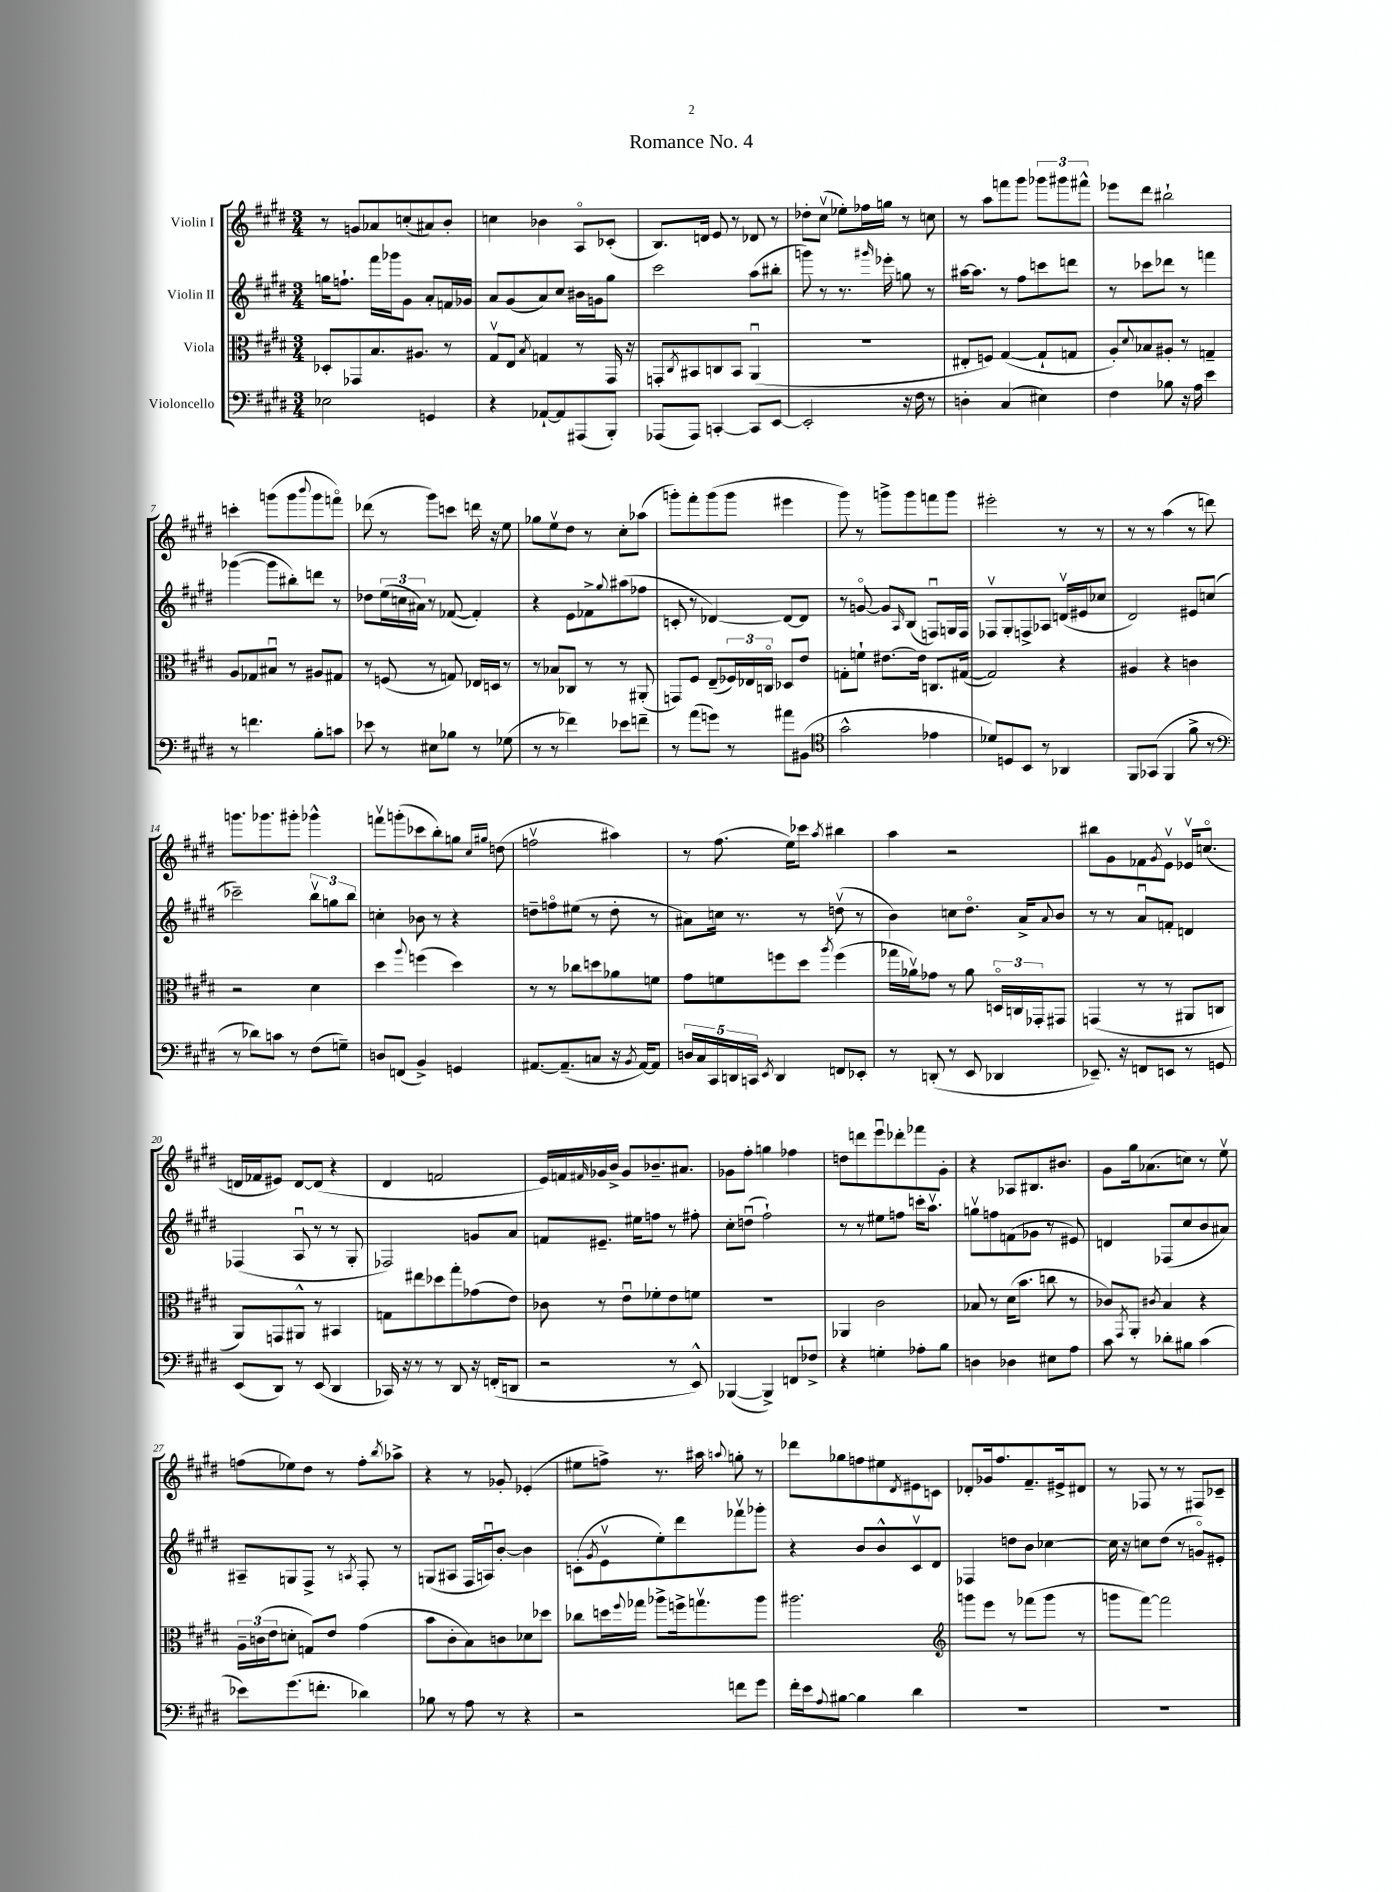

**kern	**kern	**kern	**kern
*staff4	*staff3	*staff2	*staff1
*clefF4	*clefC3	*clefG2	*clefG2
*k[f#c#g#d#]	*k[f#c#g#d#]	*k[f#c#g#d#]	*k[f#c#g#d#]
*M3/4	*M3/4	*M3/4	*M3/4
2E-	8D-'	16gg	8r
.	.	8.ff`	.
.	8GG-	.	8g
.	8.B	16fff#	8a-
.	.	16ggg-	.
.	.	8g#	(8cc'
.	8.A#	.	.
4GG	.	8a'	8a#)
.	8r	16f	8b'
.	.	16g-	.
=	=	=	=
4r	8G#v	8a	4cc
.	8E	(8g#	.
.	8qB	.	.
[8AA-`	4G	8a)	4b-
8AA-]	.	8cc#	.
(8AAA#	8r	16b#	8Ao
.	.	16g	.
8BBB')	16GG#	8gg#	(8c-'
.	16r	.	.
=	=	=	=
(8AAA-	8GG'	2ccc#	8.B)
.	8qC#	.	.
8AAA-)	8BB#	.	.
.	.	.	16d
[4CC'	8C	.	8e
.	8BB#	.	8r
8CC]	(4AAu	(8aa	8d-
[8EE	.	8bb#'	8r
=	=	=	=
2EE']	2.r	8ggg)	8dd-'
.	.	8r	(8cc#v
.	.	8.r	8ee-')
.	.	.	16ff-
.	.	16qqggg#	.
.	.	16eee-'	16gg
16r	.	8gg	8r
16F#	.	.	.
8r	.	8r	8cc
=	=	=	=
4D'	8E#'	[16aa#	8r
.	.	8.aa#]	.
.	8F)	.	8aa
(4C#	([4G#	8r	8fff
.	.	8ff#	8ggg#
4E#)	8G#`]	8ccc	12ggg-
.	.	.	12ggg#
.	8G	8ddd	.
.	.	.	12fff#^^
=	=	=	=
4F#	8A')	8r	8eee-
.	8qqd#	.	.
.	8B-	8ccc-	8ddd#
8B-	8A#'	8ddd-	2bb#`
16r	8r	8r	.
16A	.	.	.
4e	4G~	4fff	.
=	=	=	=
8r	8A	([4ggg-	4ccc'
4.f	8G-	.	.
.	8B#u	8ggg-]	(8ggg
.	8r	8bb#')	8ggg
.	.	.	8qqbbb
8B'	8A#	8ddd	8ggg
8c	8G#	8r	8fffo)
=	=	=	=
8e-	8r	8dd-	(8ddd-
8r	(8F	(24ee	8r
.	.	24cc	.
.	.	24a#)	.
8E#	8r	8r	8ggg#)
8B-	8G)	([8f-	8ccc
8r	16E-	4f-'])	16ddd
.	16D	.	16r
(8G-	8r	.	8ee
=	=	=	=
8r	8r	4r	8gg-
8r	8B-	.	8eev
4f-)	8C-	8e	8dd#
.	8r	8f-^	8r
.	.	8qqgg#	.
8e-	8r	(8aa#	8cc#'
8f~	(8AA#'	8ff-	(8aa-
=	=	=	=
8r	8GG)	8c'	8ggg')
(8a	8F#	8r	8fff#'
8g)	(8E~	[4d-)	(8ggg
8r	24F-)	.	8ggg
.	24E-	.	.
.	24Co	.	.
8a#	8D-	8d-_	4eee#
(8BB#	8e	8d-]	.
=	=	=	=
*clefC4	*	*	*
2g#^^	8G'	8r	8ggg#)
.	8f`	[8go	8r
.	[8.e#	8g]	8ggg^
.	.	16qqA	.
.	.	(8B	8ggg
.	16e#]	.	.
4e-	8.C	8Fu)	8fff
.	.	16G	8ggg
.	([16G#	16F	.
=	=	=	=
8d-)	2G#])	8F-v	2eee#'
8D	.	8G#'	.
8BB	.	8F^	.
8r	.	8A-	.
4AA-	4r	(16dv	8r
.	.	16e#	.
.	.	8cc-	8r
=	=	=	=
8FF#	4A#	2d#)	8r
(8GG-	.	.	8r
4FF#	4r	.	(4aa
8f#^	4c	8e#	8r
8r	.	(8cc	8ddd)
=	=	=	=
*clefF4	*	*	*
8r	2r	2ccc-~)	8.ggg
8d-)	.	.	.
.	.	.	8.ggg-
8c	.	.	.
8r	.	.	8ggg#'
(8F#	4d#	12bbv	4ggg-^^
.	.	12gg	.
8G~)	.	.	.
.	.	12bb	.
=	=	=	=
8D	4dd#	4cc'	8fffv
(8FF	.	.	(8ggg'
.	8qqaa	.	.
4BB^)	(4ff	8b-	8ccc-
.	.	8r	8bb')
4GG	4dd#)	4r	8gg
.	.	.	16qqcc#
.	.	.	16qqgg#
.	.	.	(8dd
=	=	=	=
[8.AA#	8r	8dd~	2ffv
.	8r	8ffo	.
(8.AA#~]	.	.	.
.	8cc-	(8ee#	.
8C	8dd	8r	.
16r	8a-	8dd'	4aa#)
8qBB	.	.	.
[16AA#)	.	.	.
8AA#]	8f	8r	.
=	=	=	=
20D	8g#	8a#)	8r
20C#	.	.	.
20CC#	.	.	.
.	8f	16cc	(8.ff#
20DD	.	.	.
.	.	8.r	.
20CC	.	.	.
8qEE	.	.	.
4DD	8ff	.	.
.	.	.	16ee)
.	8dd#	8r	8ccc-
.	8qaa	.	8qaa
8FF	(4ff	(8ddv	4bb#
8EE-'	.	8r	.
=	=	=	=
8r	16gg-	4b)	4aa
.	16a-v)	.	.
(8DD'	8g-	.	.
8r	8r	8cc	2r
8EE	8a-	8.dd#o	.
4DD-	24Do	.	.
.	24C	.	.
.	.	16a^	.
.	24GG-'	.	.
.	.	8qqa	.
.	8GG#	8b	.
=	=	=	=
8.EE-~)	(4GG	8r	8bb#
.	.	8r	8g#
16r	.	.	.
8FF	8r	8au	8f-
.	.	.	8qg#
8EE	8r	8f'	8ev
8r	8AA#	4d	16e-v
.	.	.	(8.cco
8GG	8C	.	.
=	=	=	=
(8EE	8AA)	(4F-	16d
.	.	.	16f-
8DD#)	8GG	.	8e#)
8r	8AA#^^	8Au	[8d
(8EE	8r	8r	(8d]
4DD#	4BB#	8r	4r
.	.	8G#'	.
=	=	=	=
16CC-)	8G	2F-)	4d#
16r	.	.	.
8r	8ee#	.	.
8r	8dd-	.	2f
8DD#	8gg#'	.	.
16r	(8g-	8g	.
(16FF'	.	.	.
8DD	8e)	8a	.
=	=	=	=
2r	8c-	8f	16e)
.	.	.	16f
.	.	.	16qqf#
.	8r	8.e#~	16g-
.	.	.	16b^
.	8eu	.	8g-
.	.	16ee#	.
.	8f-'	8ff	8.b-~
8r	8e	8r	.
.	.	.	8.a#
8EE^^)	8f	8ff#'	.
=	=	=	=
([4BBB-	2.r	8cc#'	8g-
.	.	(8ddu	8ff#'
4BBB-^])	.	2ff#`)	4gg
8FF	.	.	4ff-
8F-^	.	.	.
=	=	=	=
4r	4AA-	8r	8dd
.	.	8r	8ddd
4G'	2c#	8ee#	8eeeu
.	.	8ff	8ddd-'
8A-'	.	16ccc'	8fff-
.	.	8.aav	.
8B	.	.	8g#'
=	=	=	=
4D	8B-	8ggv	4r
.	8r	8ff	.
4D-	(16d#	(8f	8A-
.	8.b	.	.
.	.	8g-	8.B#
8E#	8cc	8r	.
.	.	.	8.b#
8A	8r	8e#)	.
=	=	=	=
8c#	8c-)	4d	8g#
.	8qGG#	.	.
8r	8AA'	.	16gg#
.	.	.	(8.a-
.	8qc#	.	.
8d-'	4B	(8F-	.
8B#	.	8cc#	8cc)
(4c#	4r	8b	8r
.	.	8a#)	8eev
=	=	=	=
8e-)	24A~	8A#~	(8ff
.	(24c	.	.
.	24e	.	.
(8.g#	8d'	8G	8ee-)
.	8G)	8F#^	8dd#
8.f'	.	.	.
.	8e	8r	8r
.	.	8qA	.
4d-)	(4g#	8F#'	8ff'
.	.	.	8qbb
.	.	8r	8aa-^
=	=	=	=
8B-	8b	(8G	4r
8r	8c#'	8A#	.
8A	8B)	16F#	8r
.	.	16Au)	.
8r	8c	[8b'	8g-'
4r	8d-	4b]	(4e-'
.	8dd-	.	.
=	=	=	=
2r	8cc-	(8c'	8ee#
.	.	8qg#	.
.	16dd	8ev	8ff^)
.	8qqff#	.	.
.	16gg-	.	.
.	8aa-^	8ee')	8.r
.	16ff^	8ddd#	.
.	8.ggv	.	16aa#
.	.	.	8qqaa
8f	.	8fff-v	8gg'
8g#	8aa-	8ggg-'	8r
=	=	=	=
16f#'	2.aa#	4r	8ddd-
16e	.	.	.
8qqA	.	.	.
[8B#	.	.	8gg-
4B#]	.	8b	8ff
.	.	8b^^	8ee#
.	.	.	8qd#
4d#	.	8c#v	8e#
.	.	8d#	8c
=	=	=	=
*	*clefG2	*	*
2.r	8ggg	4F-	8d-'
.	8eee	.	16g-
.	.	.	8.ff#
.	8r	8dd	.
.	(8fff-	8b	8.f#~
.	8ggg	[4cc-	.
.	.	.	16e#^
.	8r	.	8d#
=	=	=	=
2.r	8ggg	16cc-]	8r
.	.	16r	.
.	[8fff#)	8cc	8F-
.	2fff#]	(8dd#	8r
.	.	8r	8r
.	.	8go)	8F#
.	.	8e#'	8c-~
==	==	==	==
*-	*-	*-	*-
